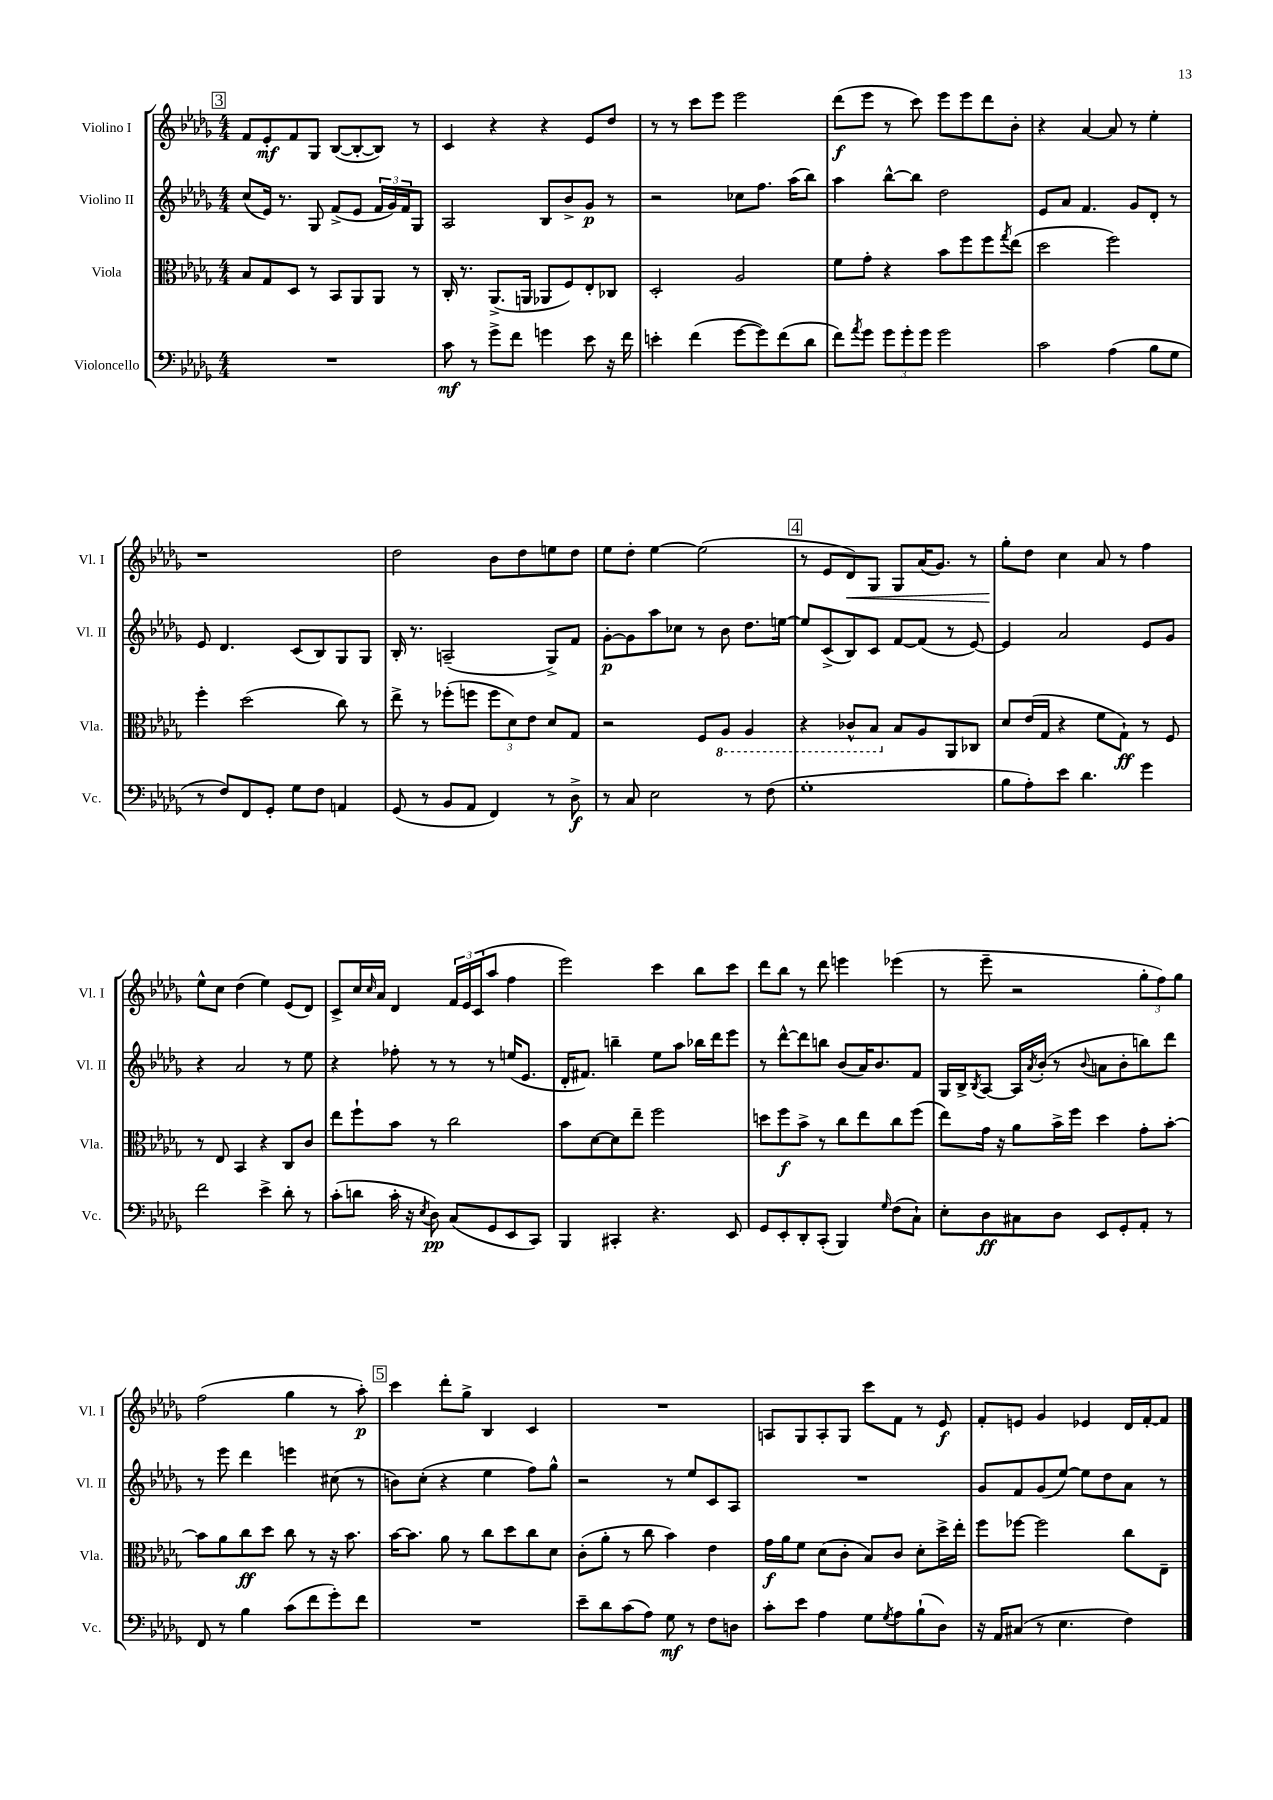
<<
\new StaffGroup <<
\new Staff = "s0" \with { instrumentName = "Violino I" shortInstrumentName = "Vl. I" } {
    \clef treble \key des \major \numericTimeSignature \time 4/4
    \mark \markup { \box "3" } f'8 ees'8-.\mf f'8 ges8 bes8~( bes8~-. bes8) r8 |
    c'4 r4 r4 ees'8 des''8 |
    r8 r8 c'''8 ees'''8 ees'''2 |
    des'''8\f( ees'''8 r8 c'''8) ees'''8 ees'''8 des'''8 bes'8-. |
    r4 aes'4~ aes'8 r8 ees''4-. |
    r1 |
    des''2 bes'8 des''8 e''8 des''8 |
    ees''8 des''8-. ees''4~ ees''2( |
    \mark \markup { \box "4" } r8 ees'8 des'8\<) ges8 ges8 aes'16( ges'8.) r8 |
    ges''8-.\! des''8 c''4 aes'8 r8 f''4 |
    ees''8-^ c''8 des''4( ees''4) ees'8( des'8) |
    c'8-> c''16 \grace { c''16 } aes'16 des'4 \tuplet 3/2 { f'16 ees'16 c'16( } aes''8 f''4 |
    ees'''2) c'''4 bes''8 c'''8 |
    des'''8 bes''8 r8 des'''8 e'''4 ees'''4( |
    r8 ees'''8-- r2 \tuplet 3/2 { ges''8-. f''8) ges''8 } |
    f''2( ges''4 r8 aes''8-.\p) |
    \mark \markup { \box "5" } c'''4 des'''8-. ges''8-> bes4 c'4 |
    R1 |
    a8 ges8 a8-. ges8 c'''8 f'8 r8 ees'8\f |
    f'8-. e'8 ges'4 ees'4 des'16 f'16~-. f'8 \bar "|." |
}
\new Staff = "s1" \with { instrumentName = "Violino II" shortInstrumentName = "Vl. II" } {
    \clef treble \key des \major \numericTimeSignature \time 4/4
    \mark \markup { \box "3" } c''8( ees'16) r8. ges8 f'8->( ees'8 \tuplet 3/2 { f'16 ges'16) f'16 } ges8 |
    aes2 bes8 bes'8-> ges'8\p r8 |
    r2 ces''8 f''8. aes''16( bes''8) |
    aes''4 bes''8~-^ bes''8 des''2 |
    ees'8 aes'8 f'4. ges'8 des'8-. r8 |
    ees'8 des'4. c'8( bes8) ges8 ges8 |
    bes16-. r8. a2--( ges8->) f'8 |
    ges'8~-.\p ges'8 aes''8 ces''8 r8 bes'8 des''8. e''16~ |
    \mark \markup { \box "4" } e''8 c'8->( bes8) c'8 f'8~ f'8( r8 ees'8~) |
    ees'4 aes'2 ees'8 ges'8 |
    r4 aes'2 r8 ees''8 |
    r4 fes''8-. r8 r8 r8 e''16( ees'8. |
    des'16-. fis'8.) b''4-- ees''8 aes''8 bes''16 des'''16 ees'''8 |
    r8 des'''8~-^ des'''8 b''8 bes'8( aes'16) bes'8. f'8 |
    ges16 bes16-> \acciaccatura { bes8 } aes8~ aes16 \acciaccatura { aes'8 } bes'16-.( r8 \appoggiatura { bes'8 } a'8 bes'8-. b''8) des'''8 |
    r8 ees'''8 des'''4 e'''4 cis''8( r8 |
    \mark \markup { \box "5" } b'8) c''8-.( r4 ees''4 f''8) ges''8-^ |
    r2 r8 ees''8 c'8 aes8 |
    R1 |
    ges'8 f'8 ges'8( ees''8~) ees''8 des''8 aes'8 r8 \bar "|." |
}
\new Staff = "s2" \with { instrumentName = "Viola" shortInstrumentName = "Vla." } {
    \clef alto \key des \major \numericTimeSignature \time 4/4
    \mark \markup { \box "3" } bes8 ges8 des8 r8 bes,8 aes,8 aes,8 r8 |
    c16-. r8. aes,8.->( a,16 aes,8 f8) ees8-. ces8 |
    des2-. aes2 |
    f'8 ges'8-. r4 bes'8 f''8 f''8 \acciaccatura { ges''8 } ees''8( |
    des''2 f''2) |
    f''4-. des''2( c''8) r8 |
    ees''8-> r8 fes''8-.( f''8 \tuplet 3/2 { f''8 des'8) ees'8 } des'8 ges8 |
    r2 f8 \ottava #-1 aes,8 aes,4 |
    \mark \markup { \box "4" } r4 ces8-^ bes,8 \ottava #0 bes8 aes8 aes,8 ces!8 |
    des'8 ees'16( ges16 r4 f'8 ges8-!\ff) r8 f8 |
    r8 ees8 bes,4 r4 c8 c'8 |
    ees''8 f''8-! bes'8 r8 c''2 |
    bes'8 des'8~ des'8 ees''8-- f''2 |
    d''8 f''8\f bes'8-> r8 c''8 ees''8 c''8 f''8( |
    ees''8) ges'16 r16 aes'8 bes'16-> f''16 des''4 ges'8-. bes'8~-. |
    bes'8 aes'8 c''8\ff des''8 c''8 r8 r16 bes'8. |
    \mark \markup { \box "5" } bes'16~ bes'8. aes'8 r8 c''8 des''8 c''8 des'8 |
    c'8-.( aes'8-. r8 c''8 bes'4) ees'4 |
    ges'16\f aes'16 f'8 des'8( c'8-. bes8) c'8 des'8-. des''16-> ees''16-. |
    f''8 fes''8~ fes''2 c''8 ees8-- \bar "|." |
}
\new Staff = "s3" \with { instrumentName = "Violoncello" shortInstrumentName = "Vc." } {
    \clef bass \key des \major \numericTimeSignature \time 4/4
    \mark \markup { \box "3" } R1 |
    c'8\mf r8 ges'8-> f'8 g'4 ees'8 r16 f'16 |
    e'4-. f'4( ges'8~ ges'8) f'8( des'8 |
    f'8) \acciaccatura { aes'8 } ges'8 \tuplet 3/2 { ges'8 ges'8-. ges'8 } ges'2 |
    c'2 aes4( bes8 ges8 |
    r8 f8) f,8 ges,8-. ges8 f8 a,4 |
    ges,8( r8 bes,8 aes,8 f,4) r8 des8->\f |
    r8 c8 ees2 r8 f8( |
    \mark \markup { \box "4" } ges1-. |
    bes8 aes8-.) ees'8 des'4. ges'4 |
    f'2 ees'4-> des'8-. r8 |
    c'8-.( d'8 c'16-. r16 \acciaccatura { ees8 } des8\pp) c8( ges,8 ees,8 c,8) |
    bes,,4 cis,4-. r4. ees,8 |
    ges,8 ees,8-. des,8-. c,8-.( bes,,4) \grace { ges16 } f8( c8-!) |
    ees8-. des8\ff cis8 des8 ees,8 ges,8-. aes,8-. r8 |
    f,8 r8 bes4 c'8( f'8 ges'8-.) f'8 |
    \mark \markup { \box "5" } R1 |
    ees'8-- des'8 c'8( aes8) ges8\mf r8 f8 d8 |
    c'8-. ees'8 aes4 ges8 \acciaccatura { ges8 } aes8 bes8-!( des8) |
    r16 aes,16 cis8( r8 ees4. f4) \bar "|." |
}
>>
>>
\layout { \context { \Score \remove "Bar_number_engraver" } }
